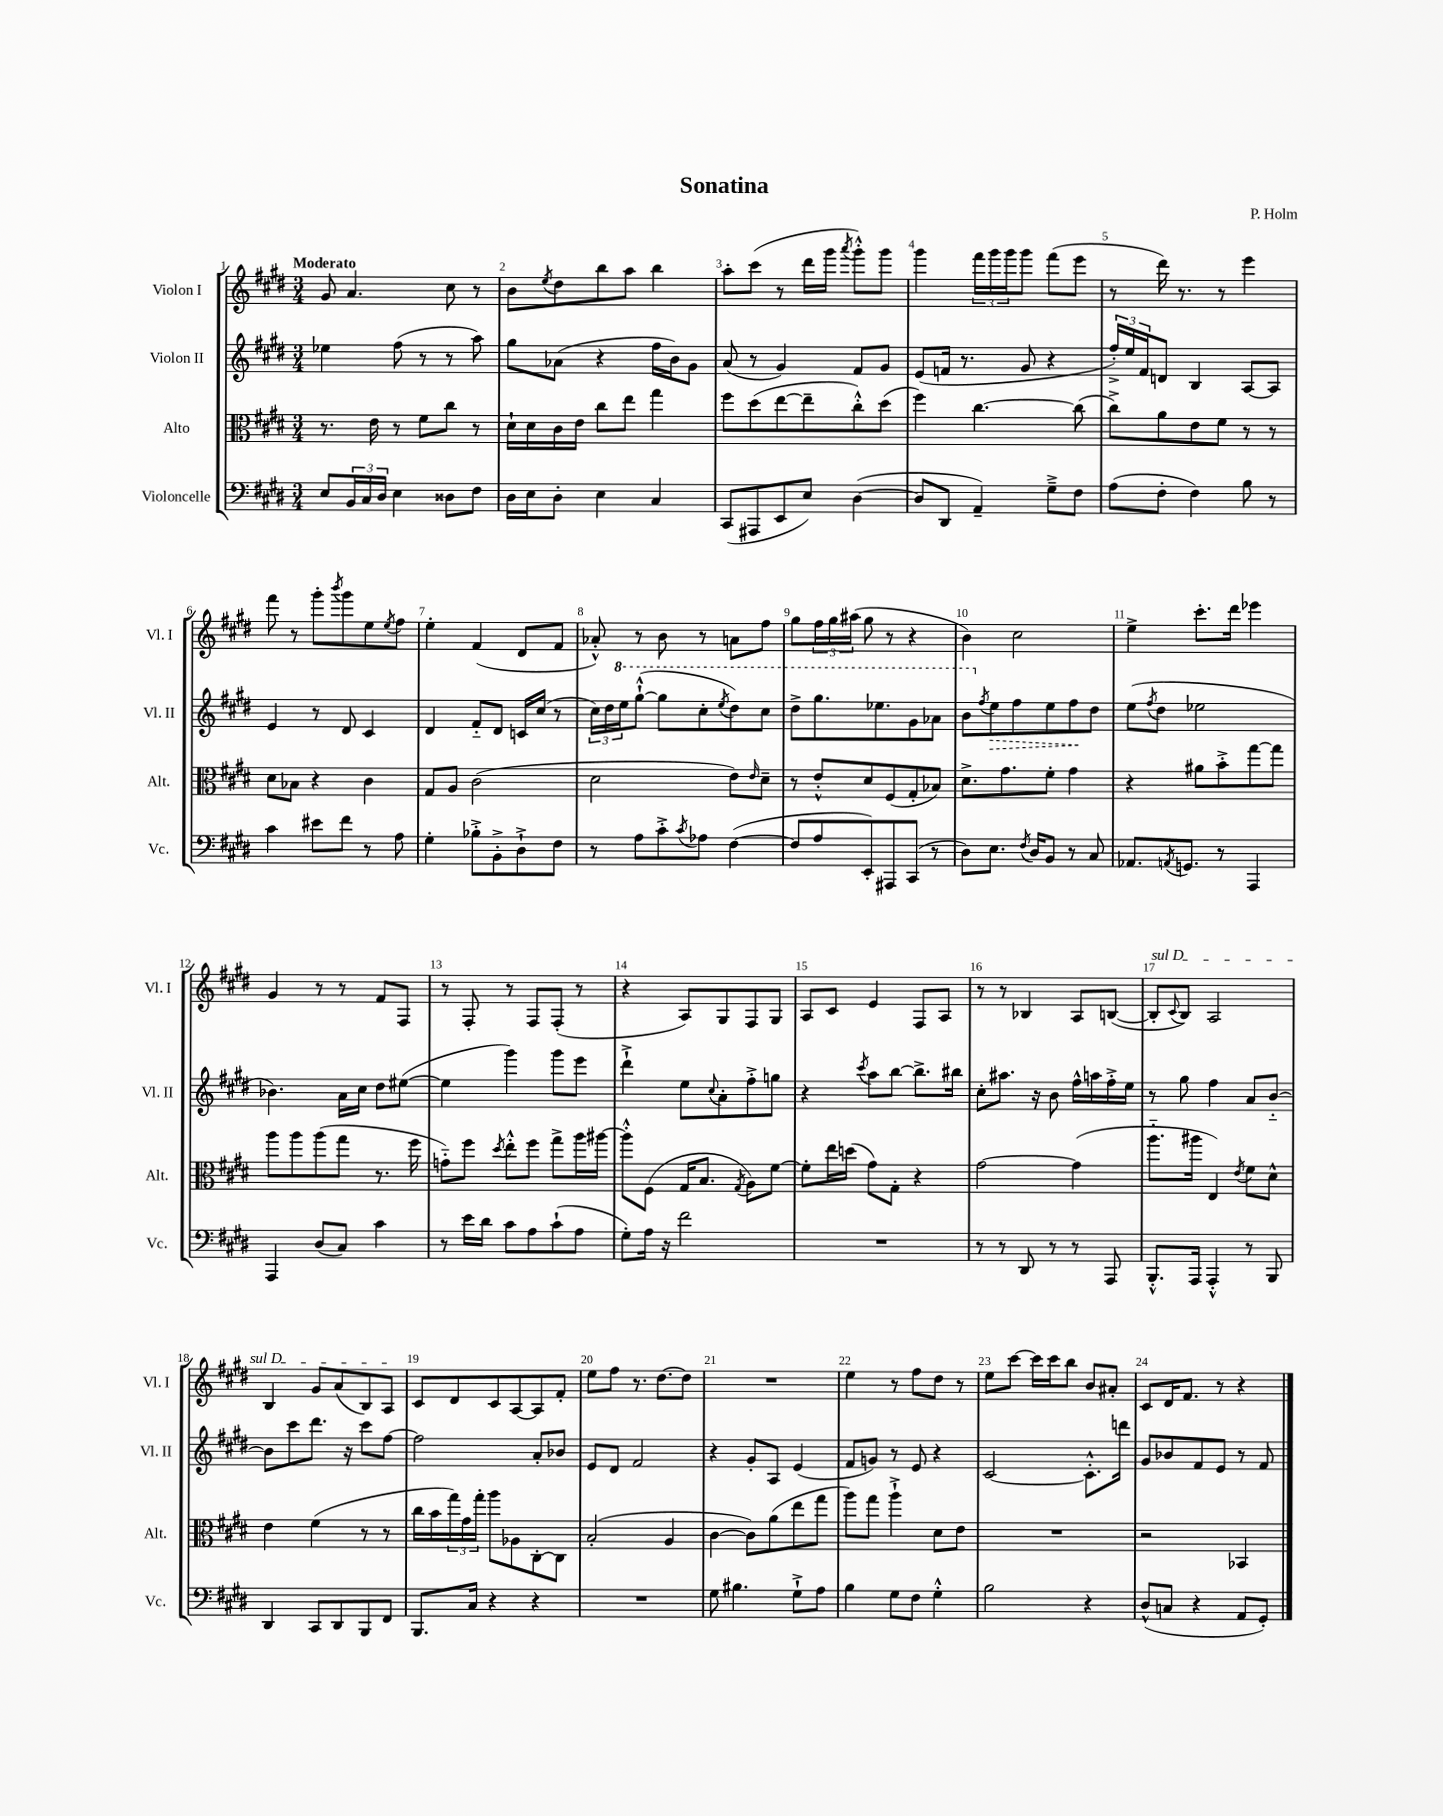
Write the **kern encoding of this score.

**kern	**kern	**kern	**dynam	**kern
*part4	*part3	*part2	*part2	*part1
*staff4	*staff3	*staff2	*staff2	*staff1
*I"Violoncelle	*I"Alto	*I"Violon II	*	*I"Violon I
*I'Vc.	*I'Alt.	*I'Vl. II	*	*I'Vl. I
*clefF4	*clefC3	*clefG2	*	*clefG2
*k[f#c#g#d#]	*k[f#c#g#d#]	*k[f#c#g#d#]	*	*k[f#c#g#d#]
*M3/4	*M3/4	*M3/4	*	*M3/4
=1	=1	=1	=1	=1
!	!	!	!	!LO:TX:a:B:t=Moderato
8E/L	8.r	4ee-X\	.	8g#/
24BB/L	.	.	.	4.a/
24C#/	.	.	.	.
.	16e\	.	.	.
24D#/JJ	.	.	.	.
4E\	8r	(8ff#\	.	.
.	8f#\L	8r	.	.
8D##X\L	8cc#\J	8r	.	8cc#\
8F#\J	8r	8aa\)	.	8r
=2	=2	=2	=2	=2
16D#\LL	16d#`\LL	8gg#\L	.	8b\L
16E\J	16d#\	.	.	.
.	.	.	.	8qee/
8D#'\J	16c#\	(8a-X\J	.	8dd#\
.	16e\JJ	.	.	.
4E\	8cc#\L	4r	.	8bb\
.	8ee\J	.	.	8aa\J
4C#/	4gg#\	16ff#\LL	.	4bb\
.	.	16b\J)	.	.
.	.	8g#\J	.	.
=3	=3	=3	=3	=3
(8CC#/L	8ff#\L	(8a/	.	8aa'\L
8AAA#X/	(8dd#\	8r	.	(8ccc#\J
8EE/	[8ee\	4g#/)	.	8r
8E/J)	8ee~\]	.	.	16ddd#\LL
.	.	.	.	16ggg#\JJ
.	.	.	.	8qaaa/
([4D#\	8cc#'^^\)	8f#/L	.	8ggg#'^^\L)
.	(8dd#\J	8g#/J	.	8ggg#\J
=4	=4	=4	=4	=4
8D#/L]	4ff#\)	(8e/L	.	4ggg#\
8DD#/J	.	16fn/Jk	.	.
.	.	8.r	.	.
4AA~/)	[4.cc#\	.	.	24fff#\LL
.	.	.	.	24ggg#\
.	.	.	.	24ggg#\J
.	.	8g#/	.	8ggg#\J
8G#~^\L	.	4r	.	(8fff#\L
8F#\J	(8cc#\]	.	.	8eee\J
=5	=5	=5	=5	=5
(8A\L	8cc#^\L)	24ff#'^/LL)	.	8r
.	.	24ee/	.	.
.	.	24f#/J	.	.
8F#'\J	8a\	8dn/J	.	16ddd#\)
.	.	.	.	8.r
4F#\)	8e\	4B/	.	.
.	8f#\J	.	.	8r
8B\	8r	[8A/L	.	4eee\
8r	8r	8A/J]	.	.
!!LO:LB:g=z
=6	=6	=6	=6	=6
4c#\	8d#\L	4e/	.	8fff#\
.	8B-X\J	.	.	8r
8e#X\L	4r	8r	.	8ggg#'\L
.	.	.	.	8qbbb/
8f#\J	.	8d#/	.	8ggg#\
8r	4c#\	4c#/	.	8ee\
.	.	.	.	8qee/
8A\	.	.	.	8ff#\J
=7	=7	=7	=7	=7
4G#'\	8G#/L	4d#/	.	4ee'\
.	8A/J	.	.	.
8B-X'^\L	(2c#\	8f#/L	.	(4f#/
8BB'^\	.	8d#/J	.	.
8D#`^\	.	16cn/LL	.	8d#/L
.	.	(16cc#/JJ	.	.
8F#\J	.	8r	.	8f#/J
=8	=8	=8	=8	=8
8r	2d#\	24cc#\LL)	.	8a-X'^^/)
.	.	24dd#\	.	.
*	*	*8va	*	*
.	.	24eee\J	.	.
8A\L	.	([8ggg#`^^\J	.	8r
8c#'^\	.	8ggg#\L]	.	8b\
8qc#/	.	.	.	.
8A-X\J	.	8ccc#'\	.	8r
.	.	8qeee/	.	.
([4F#\	8e\L)	8ddd#\)	.	8an\L
.	16qqe/	.	.	.
.	8d#~\J	8ccc#\J	.	8ff#\J
=9	=9	=9	=9	=9
8F#/L]	8r	8ddd#^\L	.	8gg#\L
8A/	8e'^^/L	8.ggg#\	.	24ff#\L
.	.	.	.	24gg#\
.	.	.	.	(24aa#X\JJ
8EE'/)	8d#/	.	.	8gg#\
.	.	8.eee-X\	.	.
8AAA#X/	(8F#/	.	.	8r
(8CC#/J	8G#'/	8gg#\	.	4r
8r	8B-X/J)	8aa-X\J	.	.
=10	=10	=10	=10	=10
8D#\L)	8.d#^\L	8bb\L	.	4b\)
*	*	*X8va	*	*
.	.	8qff#/	.	.
!	!	!	!LO:HP:b	!
8.E\J	.	8ee\	>	.
.	8.g#\	.	.	.
.	.	8ff#\	.	2cc#\
8qF#/	.	.	.	.
16D#/KL	.	.	.	.
8BB/J	8f#'\J	8ee\	.	.
8r	4g#\	8ff#\	.	.
8C#/	.	8dd#\J	]	.
=11	=11	=11	=11	=11
8.AA-X/L	4r	(8ee\L	.	4ee^\
.	.	8qff#/	.	.
.	.	8dd#\J	.	.
8qAAn/	.	.	.	.
8.GGn/J	.	.	.	.
.	8a#X\L	2ee-X\	.	8.ccc#'\L
8r	8b'^\	.	.	.
.	.	.	.	16ddd#\Jk
4AAA/	[8gg#\	.	.	4eee-X\
.	8gg#\J]	.	.	.
!!LO:LB:g=z
=12	=12	=12	=12	=12
4AAA/	8aa\L	4.b-X\)	.	4g#/
.	8aa\	.	.	.
(8D#/L	(8aa\	.	.	8r
8C#/J)	8gg#\J	16a\LL	.	8r
.	.	16cc#\JJ	.	.
4c#\	8.r	8dd#\L	.	8f#/L
.	.	([8ee#X\J	.	8F#/J
.	16ff#\	.	.	.
=13	=13	=13	=13	=13
8r	8gn\L)	4ee#\]	.	8r
16e\LL	8ff#\J	.	.	8F#'/
16d#\JJ	.	.	.	.
.	8qdd#/	.	.	.
8c#\L	8ee'^^\L	4ggg#\)	.	8r
8A\	8ff#\J	.	.	8F#/L
(8c#`\	8gg#^\L	8ggg#\L	.	(8F#'/J
8A\J	16aa\L	8eee\J	.	8r
.	[16aa#X\JJ	.	.	.
=14	=14	=14	=14	=14
8G#'\L)	8aa#'^^\L]	4ddd#`^\	.	4r
16A\Jk	(8F#\J	.	.	.
16r	.	.	.	.
2f#\	16G#/KL	8ee\L	.	8A/L)
.	8.B/J	.	.	.
.	.	8qqcc#/	.	.
.	.	8a'\	.	8G#/
.	8qG#/	.	.	.
.	8A\L)	8ff#'^\	.	8F#/
.	[8f#\J	8ggn\J	.	8G#/J
=15	=15	=15	=15	=15
2.r	8f#'\L]	4r	.	8A/L
.	16ee\L	.	.	8c#/J
.	(16ddn\JJ	.	.	.
.	.	8qccc#/	.	.
.	8g#\L)	8aa\L	.	4e/
.	8G#'\J	[8bb\J	.	.
.	4r	8.bb^\L]	.	8F#/L
.	.	.	.	8A/J
.	.	16bb#X\Jk	.	.
=16	=16	=16	=16	=16
8r	[2g#\	8cc#'\L	.	8r
8r	.	8.aa#X\J	.	8r
8DD#/	.	.	.	4B-X/
.	.	16r	.	.
8r	.	8b\	.	.
8r	(4g#\]	16ff#^^\LL	.	8A/L
.	.	16aan\	.	.
8AAA/	.	16ff#'^\	.	([8Bn/J
.	.	16ee\JJ	.	.
=17	=17	=17	=17	=17
!	!	!	!	!LO:TX:a:i:t=sul D
8.BBB'^^/L	8.aa\L	8r	.	8B'/L]
.	.	.	.	8qqc#/
.	.	8gg#\	.	8B/J)
16AAA/Jk	16aa#X\Jk	.	.	.
4AAA'^^/	4E/)	4ff#\	.	2A/
.	8qe/	.	.	.
8r	8f#\L	8a/L	.	.
8BBB/	8d#^^\J	[8b/J	.	.
!!LO:LB:g=z
=18	=18	=18	=18	=18
4DD#/	4e\	8b\L]	.	4B/
.	.	8ccc#\	.	.
8CC#/L	(4f#\	8.ddd#\J	.	8g#/L
8DD#/	.	.	.	(8a/
.	.	16r	.	.
8BBB/	8r	8ccc#\L	.	8B/)
8FF#/J	8r	[8ff#\J	.	8A/J
=19	=19	=19	=19	=19
8.BBB/L	16cc#\LL	2ff#\]	.	8c#/L
.	16b\	.	.	.
.	24gg#\)	.	.	8d#/
.	24g#\	.	.	.
16C#/Jk	.	.	.	.
.	24gg#'\JJ	.	.	.
4r	8aa\L	.	.	8c#/
.	8A-X\	.	.	[8A/
4r	[8C#'\	8a'/L	.	8A/]
.	8C#\J]	8b-X/J	.	8f#'/J
=20	=20	=20	=20	=20
2.r	(2B'/	8e/L	.	8ee\L
.	.	8d#/J	.	8ff#\J
.	.	2f#/	.	8.r
.	.	.	.	[8.dd#\L
.	4A/	.	.	.
.	.	.	.	8dd#\J]
=21	=21	=21	=21	=21
8G#\	[4c#\	4r	.	2.r
4.B#X\	.	.	.	.
.	8c#\L])	8g#'/L	.	.
.	(8a\	8A/J	.	.
8G#`^\L	8ee\	(4e/	.	.
8A\J	8gg#\J	.	.	.
=22	=22	=22	=22	=22
4B\	8aa\L)	8f#/L	.	4ee\
.	8gg#\J	8gn/J)	.	.
8G#\L	4aa`^\	8r	.	8r
8F#\J	.	8e/	.	8ff#\L
4G#'^^\	8d#\L	4r	.	8dd#\J
.	8e\J	.	.	8r
=23	=23	=23	=23	=23
2B\	2.r	[2c#/	.	8ee\L
.	.	.	.	[8ccc#\J
.	.	.	.	16ccc#\LL]
.	.	.	.	16ccc#\J
.	.	.	.	8bb\J
4r	.	8.c#'^^\L]	.	8b/L
.	.	.	.	8a#X'/J
.	.	16dddn\Jk	.	.
=24	=24	=24	=24	=24
(8D#^^/L	2r	8g#/L	.	8c#/L
8Cn/J	.	8b-X/	.	16d#/K
.	.	.	.	8.f#/J
4r	.	8f#/	.	.
.	.	8e/J	.	8r
8AA/L	4BB-X/	8r	.	4r
8GG#'/J)	.	8f#/	.	.
==	==	==	==	==
*-	*-	*-	*-	*-
